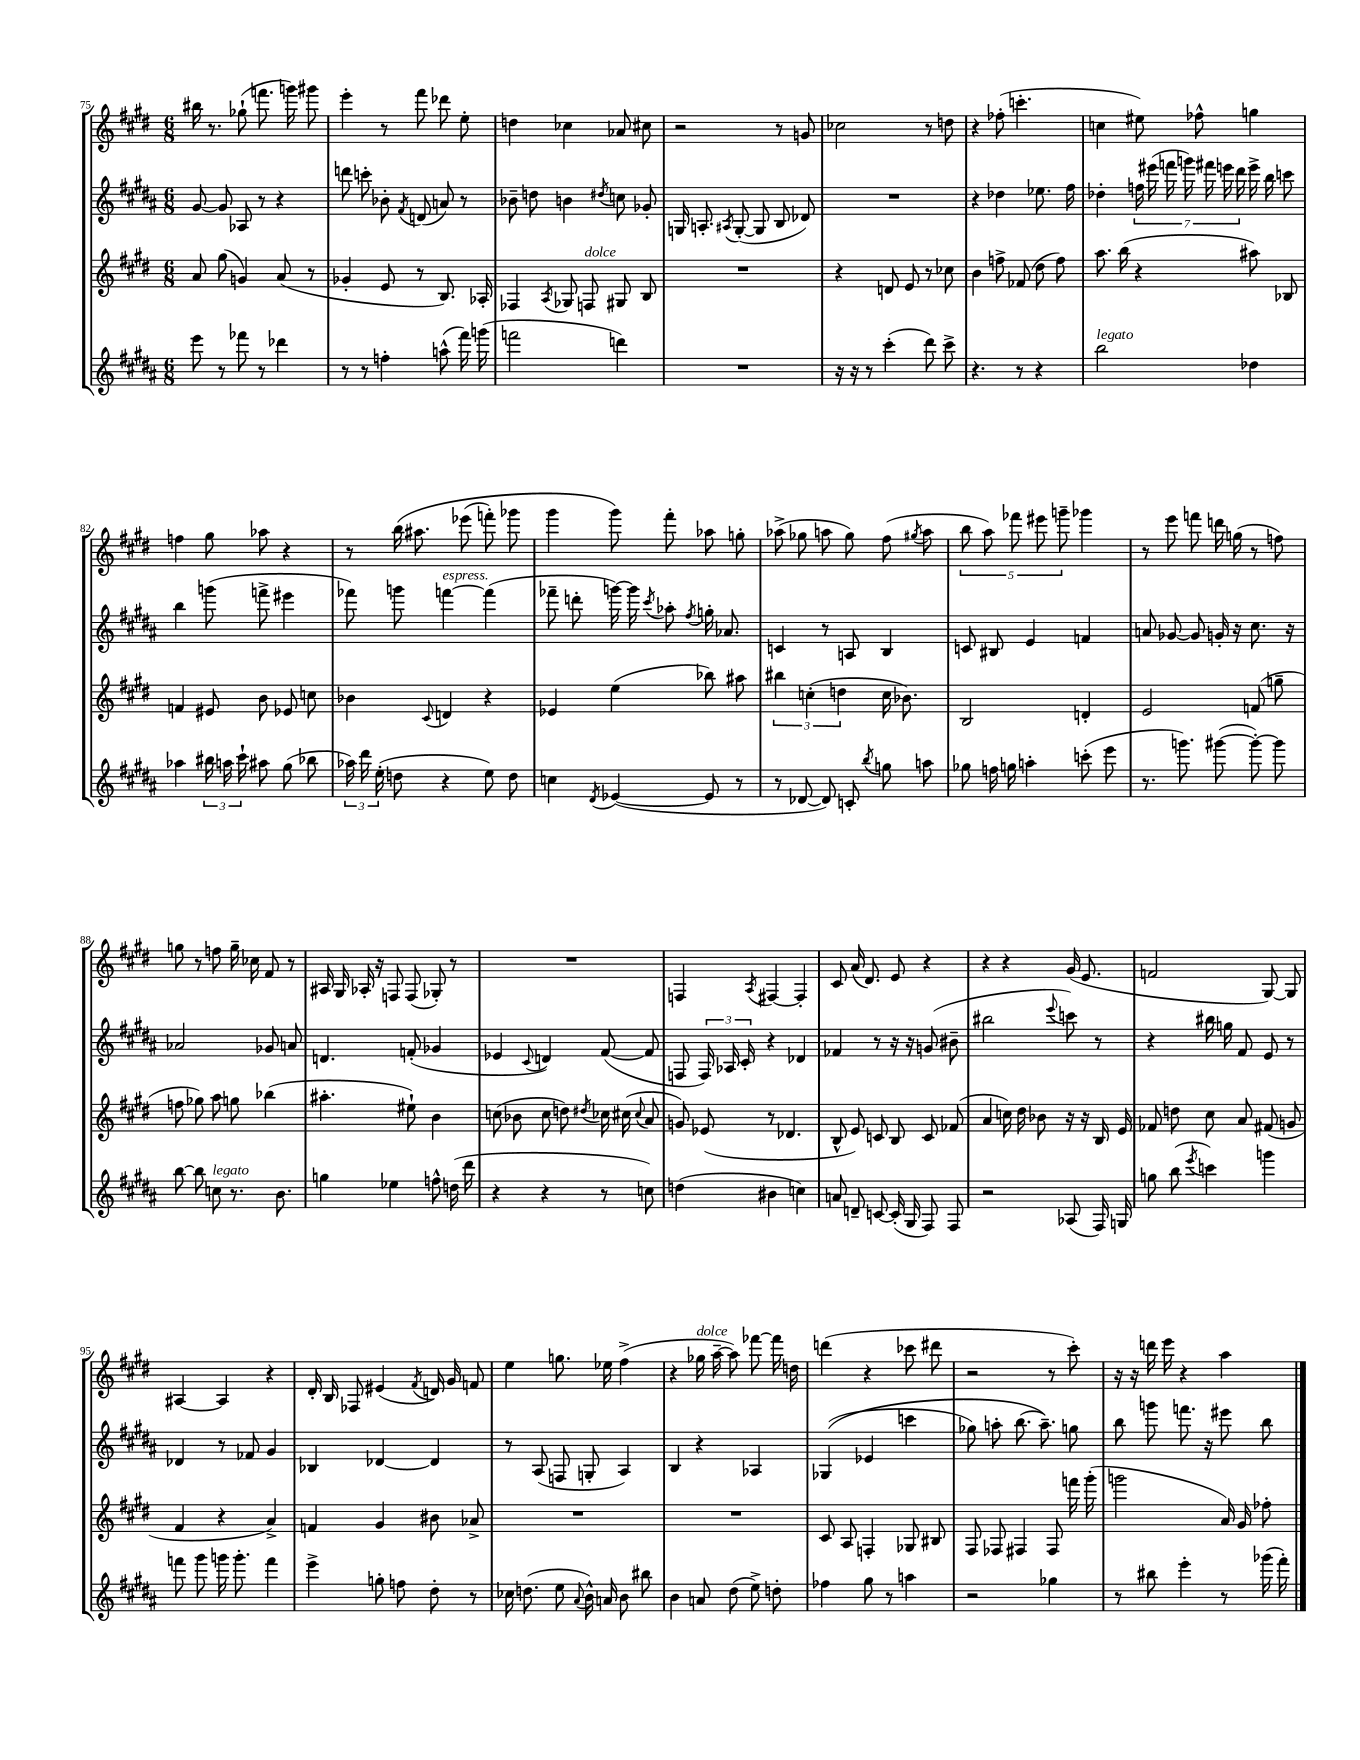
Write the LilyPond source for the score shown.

<<
\new StaffGroup <<
\new Staff = "s0" {
    \clef treble \key e \major \numericTimeSignature \time 6/8
    \autoBeamOff bis''16 r8. ges''8-!( f'''8. g'''16) gis'''8 |
    e'''4-. r8 fis'''8 des'''8 e''8-. |
    d''4 ces''4 aes'8 cis''8 |
    r2 r8 g'8 |
    ces''2 r8 d''8 |
    r4 fes''8-.( c'''4.-. |
    c''4 eis''8) fes''8-^ g''4 |
    f''4 gis''8 aes''8 r4 |
    r8 b''16\( ais''8. ees'''8( f'''8-.) ges'''8 |
    gis'''4 gis'''8\) fis'''8-. aes''8 g''8-. |
    aes''8->( ges''8 a''8 ges''8) fis''8( \acciaccatura { gis''8 } a''8 |
    \tuplet 5/4 { b''8 a''8) fes'''8 eis'''8 g'''8-- } ges'''4 |
    r8 e'''8 f'''8 d'''16 g''16( r8 f''8) |
    g''8 r8 f''8 g''16-- ces''16 fis'8 r8 |
    ais16 gis16 aes16-. r16 f8 f8( ges8-.) r8 |
    R2. |
    f4 \acciaccatura { a8 } fis4~ fis4-. |
    cis'8 a'16( dis'8.) e'8 r4 |
    r4 r4 gis'16( e'8. |
    f'2 gis8~) gis8 |
    ais4~ ais4 r4 |
    dis'16-. b16 fes8 eis'4( \acciaccatura { fis'8 } d'16) gis'16 f'8 |
    e''4 g''8. ees''16 fis''4->( |
    r4 ges''16^\markup { \italic "dolce" } a''16~-- a''8) fes'''8~ fes'''16 d''16 |
    d'''4( r4 ces'''8 dis'''8 |
    r2 r8 cis'''8-.) |
    r16 r16 d'''16 e'''16 r4 a''4 \bar "|." |
}
\new Staff = "s1" {
    \clef treble \key b \major \numericTimeSignature \time 6/8
    \autoBeamOff gis'8~ gis'8 aes8 r8 r4 |
    d'''8 c'''8-. bes'8-. \acciaccatura { fis'8 } d'8( a'8) r8 |
    bes'8-- d''8 b'4 \acciaccatura { dis''8 } c''8 ges'8-. |
    g16 a8.-. \acciaccatura { ais8 } g8~-.( g8 b8 des'8) |
    R2. |
    r4 des''4 ees''8. fis''16 |
    des''4-. \tuplet 7/4 { f''16 eis'''16( f'''16 g'''16) fis'''16 e'''16 dis'''16 } e'''16-> b''16 c'''8 |
    b''4 g'''8( f'''8-> eis'''4 |
    fes'''8) g'''8 f'''4~^\markup { \italic "espress." } f'''4( |
    fes'''8-- d'''8-. g'''16~) g'''16 \acciaccatura { cis'''8 } aes''8-. \acciaccatura { fis''8 } g''16-. aes'8. |
    c'4 r8 a8 b4 |
    c'8 bis8 e'4 f'4 |
    a'8 ges'8~ ges'8 g'16-. r16 cis''8. r16 |
    aes'2 ges'8 a'8 |
    d'4. f'8-.( ges'4 |
    ees'4 \appoggiatura { cis'8 } d'4) fis'8~( fis'8 |
    f8 \tuplet 3/2 { f16) aes16 cis'16-. } r4 des'4 |
    fes'4 r8 r16 r16 g'8( bis'8-- |
    bis''2 \appoggiatura { e'''8 } c'''8) r8 |
    r4 bis''16 g''16 fis'8 e'8 r8 |
    des'4 r8 fes'8 gis'4 |
    bes4 des'4~ des'4 |
    r8 ais8( f8 g8-. ais4) |
    b4 r4 aes4 |
    ges4(\( ees'4 c'''4 |
    ges''8) a''8-. b''8.( a''8.--)\) g''8 |
    b''8 g'''8 f'''8. r16 eis'''8 b''8 \bar "|." |
}
\new Staff = "s2" {
    \clef treble \key e \major \numericTimeSignature \time 6/8
    \autoBeamOff a'8 gis''8( g'4) a'8( r8 |
    ges'4-. e'8 r8 b8.) aes16-. |
    fes4 \acciaccatura { a8 } ges8 f8^\markup { \italic "dolce" } gis8 b8 |
    R2. |
    r4 d'8 e'8 r8 ces''8 |
    b'4 f''8-> fes'8( dis''8 f''8) |
    a''8. b''16( r4 ais''8) bes8 |
    f'4 eis'8 b'8 ees'8 c''8 |
    bes'4 \appoggiatura { cis'8 } d'4 r4 |
    ees'4 e''4( bes''8) ais''8 |
    \tuplet 3/2 { bis''4 c''4-.( d''4 } c''16 bes'8.) |
    b2 d'4-. |
    e'2 f'8( g''8-- |
    f''8 ges''8) a''8 g''8 bes''4( |
    ais''4.-. eis''8-!) b'4 |
    c''8( bes'8 c''8 d''8) \acciaccatura { dis''8 } ces''16 cis''16( \appoggiatura { cis''8 } a'8 |
    g'8) ees'8( r8 des'4. |
    b8-^ e'8) c'8 b8 c'8 fes'8( |
    a'4 c''16) dis''16 bes'8 r16 r16 b16 e'16 |
    fes'8 d''8 cis''8 a'8 fis'8( g'8 |
    fis'4 r4 a'4->) |
    f'4 gis'4 bis'8 aes'8-> |
    R2. |
    R2. |
    cis'8 a8 f4-. ges8 bis8 |
    fis8 fes8 fis4 fis8 f'''16 gis'''16-.( |
    g'''2 a'16) gis'16 fes''8-. \bar "|." |
}
\new Staff = "s3" {
    \clef treble \key b \major \numericTimeSignature \time 6/8
    \autoBeamOff e'''8 r8 fes'''8 r8 des'''4 |
    r8 r8 f''4-. a''8-^( fis'''16) g'''16( |
    f'''2 d'''4) |
    R2. |
    r16 r16 r8 cis'''4-.( dis'''8) cis'''8-> |
    r4. r8 r4 |
    b''2^\markup { \italic "legato" } des''4 |
    aes''4 \tuplet 3/2 { bis''16 a''16 cis'''16-! } ais''8 gis''8( bes''8 |
    \tuplet 3/2 { aes''16) dis'''16 e''16-.( } d''8 r4 e''8) d''8 |
    c''4 \acciaccatura { dis'8 } ees'4~( ees'8 r8 |
    r8 des'8~ des'8) c'8-. \acciaccatura { b''8 } g''8 a''8 |
    ges''8 f''16 g''16 a''4-. c'''8-.( e'''8 |
    r8. g'''8.) gis'''8~( gis'''8~-.) gis'''8 |
    b''8~ b''8 c''8^\markup { \italic "legato" } r8. b'8. |
    g''4 ees''4 f''8-^ d''16( dis'''16 |
    r4 r4 r8 c''8) |
    d''4( bis'4 c''4) |
    a'8 d'8-- c'8~ c'16-.( gis16 fis8) fis8 |
    r2 aes8( fis16) g16 |
    g''8 b''8( \acciaccatura { e'''8 } c'''4) g'''4 |
    f'''8 gis'''8 g'''16 g'''8.-. f'''4 |
    e'''4-> g''8-. f''8 dis''8-. r8 |
    ces''16 d''8.( e''8 \appoggiatura { ais'8 } b'16-^) a'16 b'8 bis''8 |
    b'4 a'8 dis''8( e''8->) d''8-. |
    fes''4 gis''8 r8 a''4 |
    r2 ges''4 |
    r8 bis''8 e'''4-. r8 ges'''16( fis'''16-.) \bar "|." |
}
>>
>>
\layout { \context { \Score currentBarNumber = #75 } }
